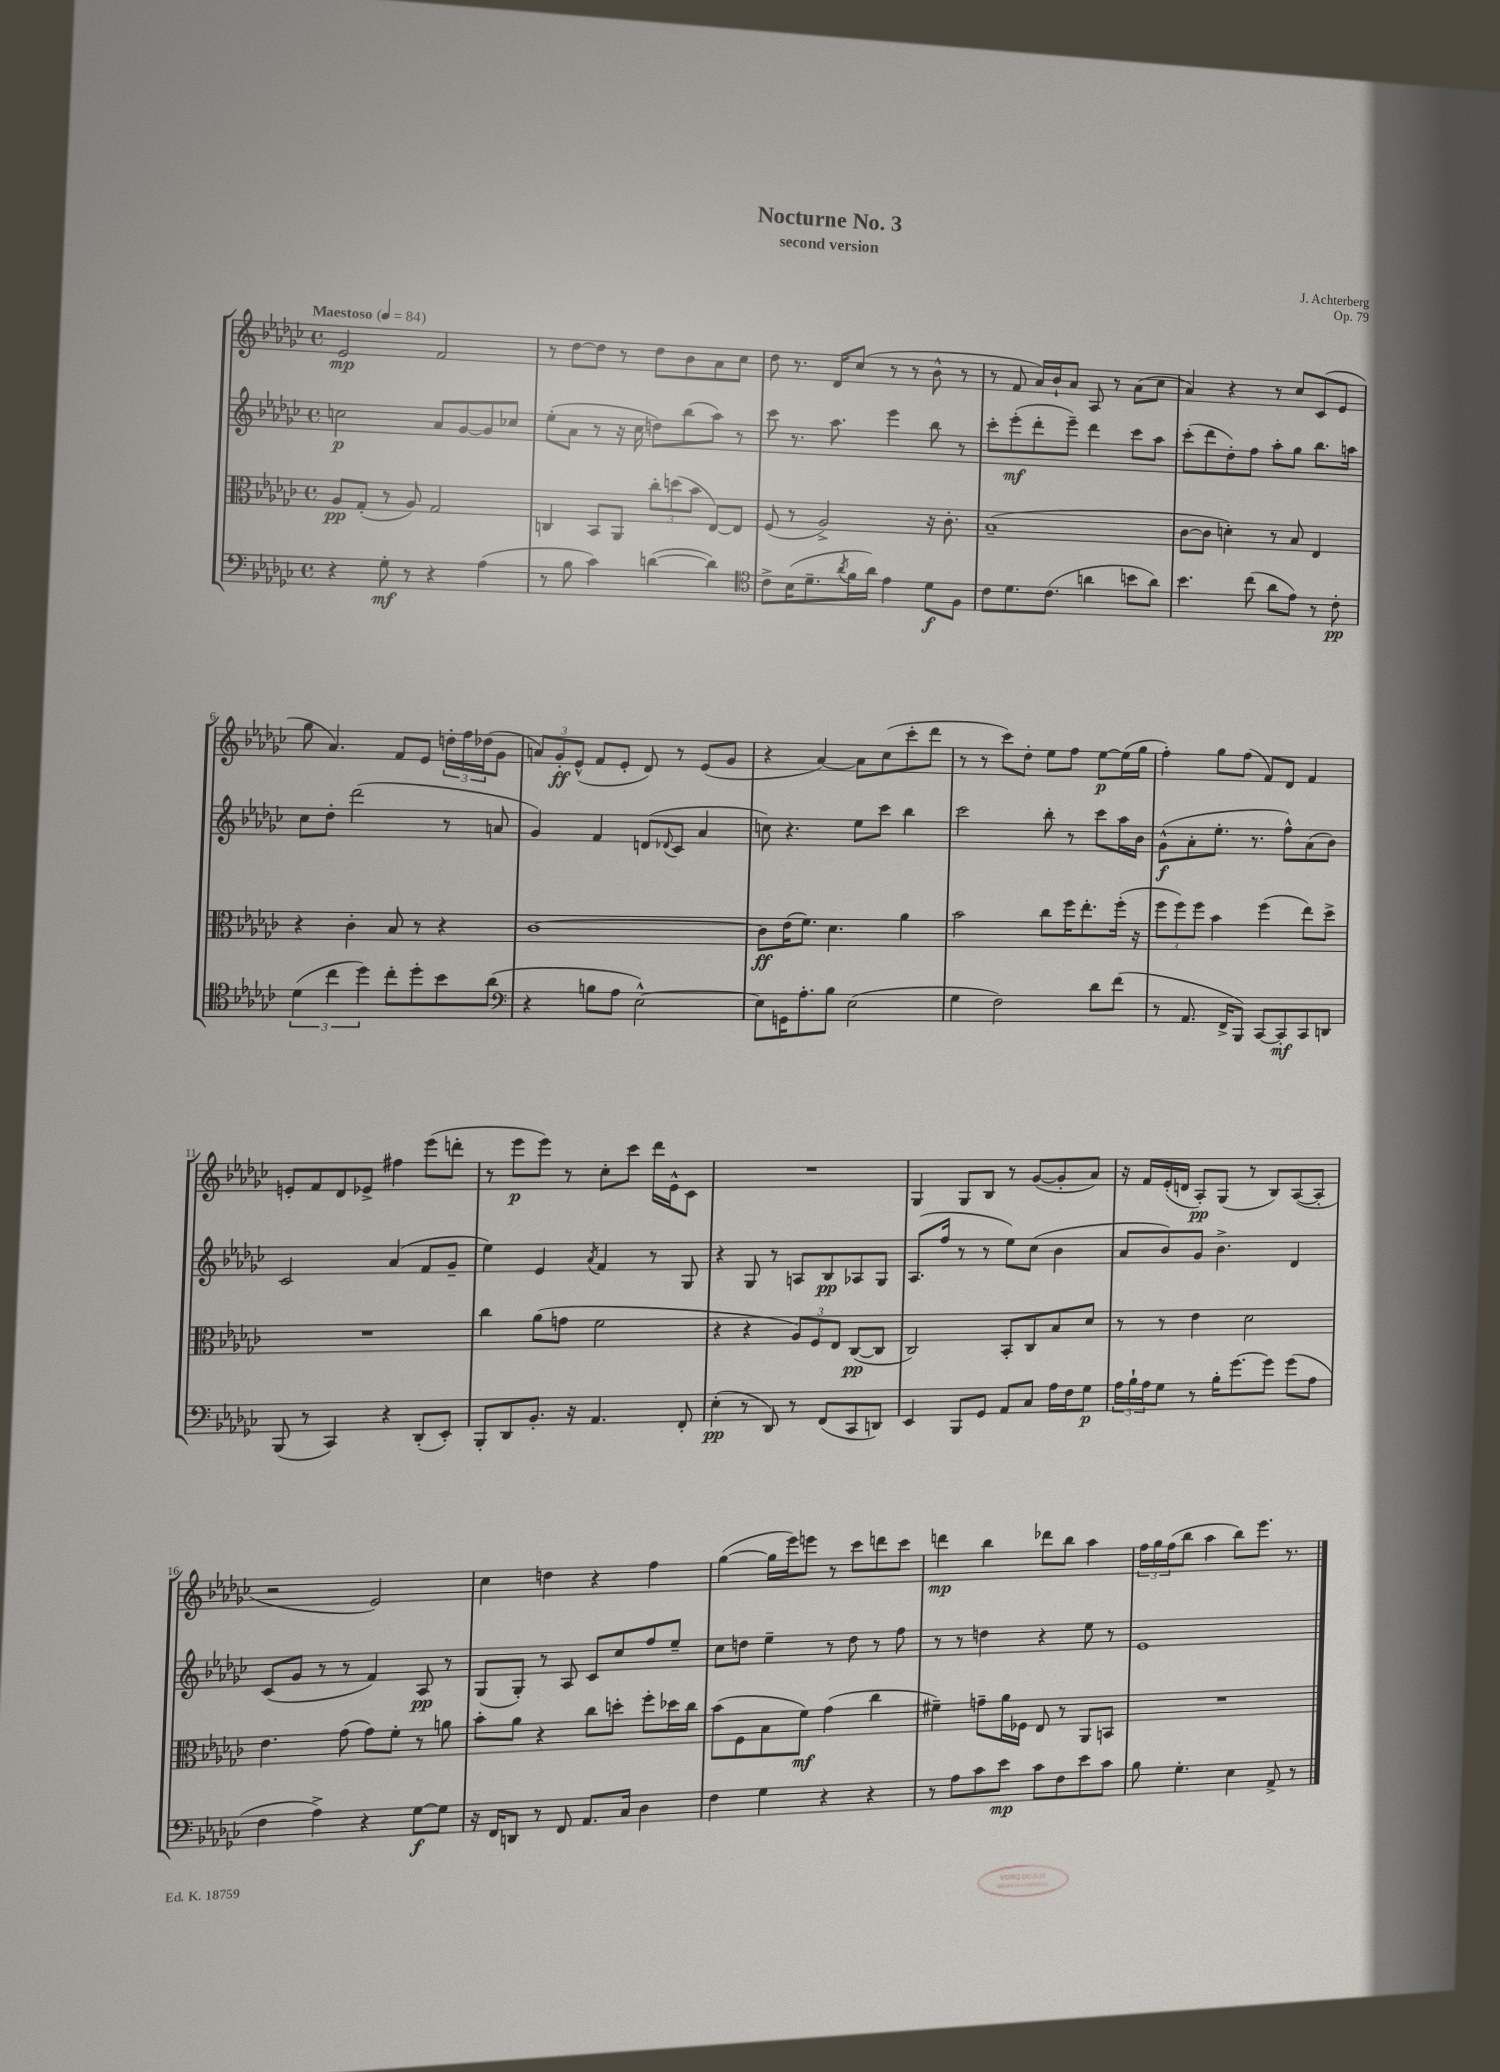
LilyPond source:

\header { title = "Nocturne No. 3" composer = "J. Achterberg" subtitle = "second version" opus = "Op. 79" }
<<
\new StaffGroup <<
\new Staff = "s0" {
    \clef treble \key ges \major \defaultTimeSignature \time 4/4 \tempo "Maestoso" 4 = 84
    ees'2\mp f'2 |
    r8 des''8~ des''8 r8 des''8 bes'8 aes'8 ces''8 |
    des''8 r8. des'16 ces''8( r8 r8 bes'8-^ r8 |
    r8 f'8 aes'16) bes'16-! aes'8 aes8 r8 aes'8( ces''8 |
    aes'4) r4 r8 ces''8 ces'8( ees'8 |
    ges''8 aes'4.) f'8 ees'8 \tuplet 3/2 { d''16-. f''16 des''16( } ges'8 |
    \tuplet 3/2 { a'8) ges'8-.\ff ees'8-^( } f'8 ees'8-. des'8) r8 ees'8( ges'8 |
    r4 aes'4~) aes'8 ces''8( ces'''8-. des'''8 |
    r8 r8 ces'''8) des''8-. ees''8 f''8 ees''8~\p ees''16( ges''16 |
    f''4-.) ges''8 f''8( f'8) des'8 f'4 |
    e'8-. f'8 des'8 ees'8-> fis''4 ees'''8( d'''8-. |
    r8 ees'''8\p ees'''8) r8 ces''8-. ces'''8 des'''16 ees'16-^ ces'8 |
    R1 |
    ges4 ges8 bes8 r8 ges'8~( ges'8-. aes'8) |
    r16 f'16 ees'16-.( d'16 aes8-.\pp) ges8( r8 bes8) aes8~( aes8-. |
    r2 ees'2) |
    ces''4 d''4 r4 f''4 |
    ges''4~( ges''16 ees'''16) e'''8 r8 ces'''8 d'''8 ces'''8 |
    d'''4\mp bes''4 des'''8 bes''8 aes''4 |
    \tuplet 3/2 { f''16 ges''16 f''16( } bes''8 aes''4 bes''8) ees'''8. r8. \bar "|." |
}
\new Staff = "s1" {
    \clef treble \key ges \major \defaultTimeSignature \time 4/4
    c''2\p aes'8 ges'8~ ges'8 ces''8 |
    ees''8-.( aes'8 r8 r16 ces''16 d''8) bes''8( aes''8) r8 |
    ces'''8 r8. aes''8. ees'''4 bes''8 r8 |
    ces'''8-. ees'''8-.\mf( des'''8-. ees'''8--) des'''4 ces'''8 aes''8 |
    ces'''8-.( des'''8 des''8-.) f''8 aes''8-. ges''8 bes''8. a''16 |
    ces''8 des''8-. des'''2( r8 a'8 |
    ges'4) f'4 d'8( \appoggiatura { des'8 } ces'8 aes'4 |
    c''8) r4. ees''8 ces'''8 bes''4 |
    ces'''2 bes''8-. r8 ces'''8 aes''16 bes'16 |
    ges'8-^\f( aes'8-. ees''8.-. r8. f''8-^) aes'8( bes'8) |
    ces'2 aes'4( f'8 ges'8-- |
    ees''4) ees'4 \acciaccatura { aes'8 } f'4 r8 ges8 |
    r4 ges8 r8 a8 bes8\pp aes8 ges8 |
    aes8.( f''16 r8 r8 ees''8) ces''8( bes'4 |
    aes'8 bes'8) ges'8 bes'4.-> des'4 |
    ces'8( ges'8 r8 r8 f'4) aes8\pp r8 |
    ges8( ges8-.) r8 aes8 ces'8 ces''8 f''8 ees''8-- |
    ces''8 d''8 ees''4-- r8 d''8 r8 f''8 |
    r8 r8 d''4 r4 ees''8 r8 |
    ees'1 \bar "|." |
}
\new Staff = "s2" {
    \clef alto \key ges \major \defaultTimeSignature \time 4/4
    aes8\pp ges8-.( r8 aes8) ges2 |
    c4 bes,8 aes,8 \tuplet 3/2 { ces''8-. d''8( bes'8 } ees8~) ees8 |
    f8( r8 aes2->) r16 ces'8.-. |
    bes1--( |
    ces'8~ ces'8 d'4-.) r8 bes8 ees4 |
    r4 ces'4-. bes8 r8 r4 |
    ces'1~ |
    ces'8\ff ees'16( f'8.) des'4. aes'4 |
    bes'2 ces''8 f''16 ees''8.-. f''16-.( r16 |
    \tuplet 3/2 { f''8 f''8) f''8 } bes'4 f''4( ees''8) des''8-> |
    R1 |
    ces''4 aes'8( g'8 f'2 |
    r4 r4 \tuplet 3/2 { aes8) f8 ees8 } ces8~\pp( ces8 |
    ces2) bes,8-. ces8 bes8 des'8 |
    r8 r8 ees'4 des'2 |
    ees'4. ges'8( ges'8) f'8-. r8 a'8 |
    bes'8-. aes'8 r4 ces''8 d''8-. f''8-. des''16 ces''16 |
    bes'8( f8 bes8 f'8\mf) ges'4( ces''4 |
    fis'4--) g'8-- aes'16 fes16 ees8 r8 aes,8 b,8 |
    R1 \bar "|." |
}
\new Staff = "s3" {
    \clef bass \key ges \major \defaultTimeSignature \time 4/4
    r4 ges8-.\mf r8 r4 aes4( |
    r8 bes8 ces'4) d'4~( d'4) |
    \clef tenor ces'8-> bes16( des'8.-- \acciaccatura { aes'8 } f'16 aes'16) ees'4 des'8\f f8 |
    ces'8 des'8. ces'8.( a'4 b'8 a'8) |
    bes'4. ces''8( aes'8 ees'8) r8 ces'8-.\pp |
    \tuplet 3/2 { des'4( ces''4 des''4) } ces''8-. des''8-. bes'8 aes'8( |
    \clef bass r4 b8 aes8 ees2~-^) |
    ees8 g,16 aes8.-. bes8 ees2( |
    ges4 f2) des'8 f'8( |
    r8 aes,8. f,16-> bes,,8) ces,8~ ces,8-.\mf ces,8 d,8 |
    bes,,8( r8 ces,4) r4 des,8-.( ees,8-.) |
    bes,,8-. des,8 bes,8.-. r16 aes,4. f,8-. |
    ees4-.\pp( r8 des,8) r8 f,8( ces,8 d,8) |
    ees,4 bes,,8 ges,8 aes,8 ces8 aes16 f16 ges8\p |
    \tuplet 3/2 { aes16 bes16-! aes16 } ges8 r8 bes16-. ges'8.~ ges'8 ges'8( aes8 |
    f4 aes4->) r4 ges8~\f ges8 |
    r16 f,16 d,8 r8 f,8 aes,8. ces16 des4 |
    f4 ges4 r4 r4 |
    r8 aes8 ces'8 ees'8\mp ces'8 f8 ees'8 ces'8 |
    bes8 ges4.-. ees4 aes,8-> r8 \bar "|." |
}
>>
>>
